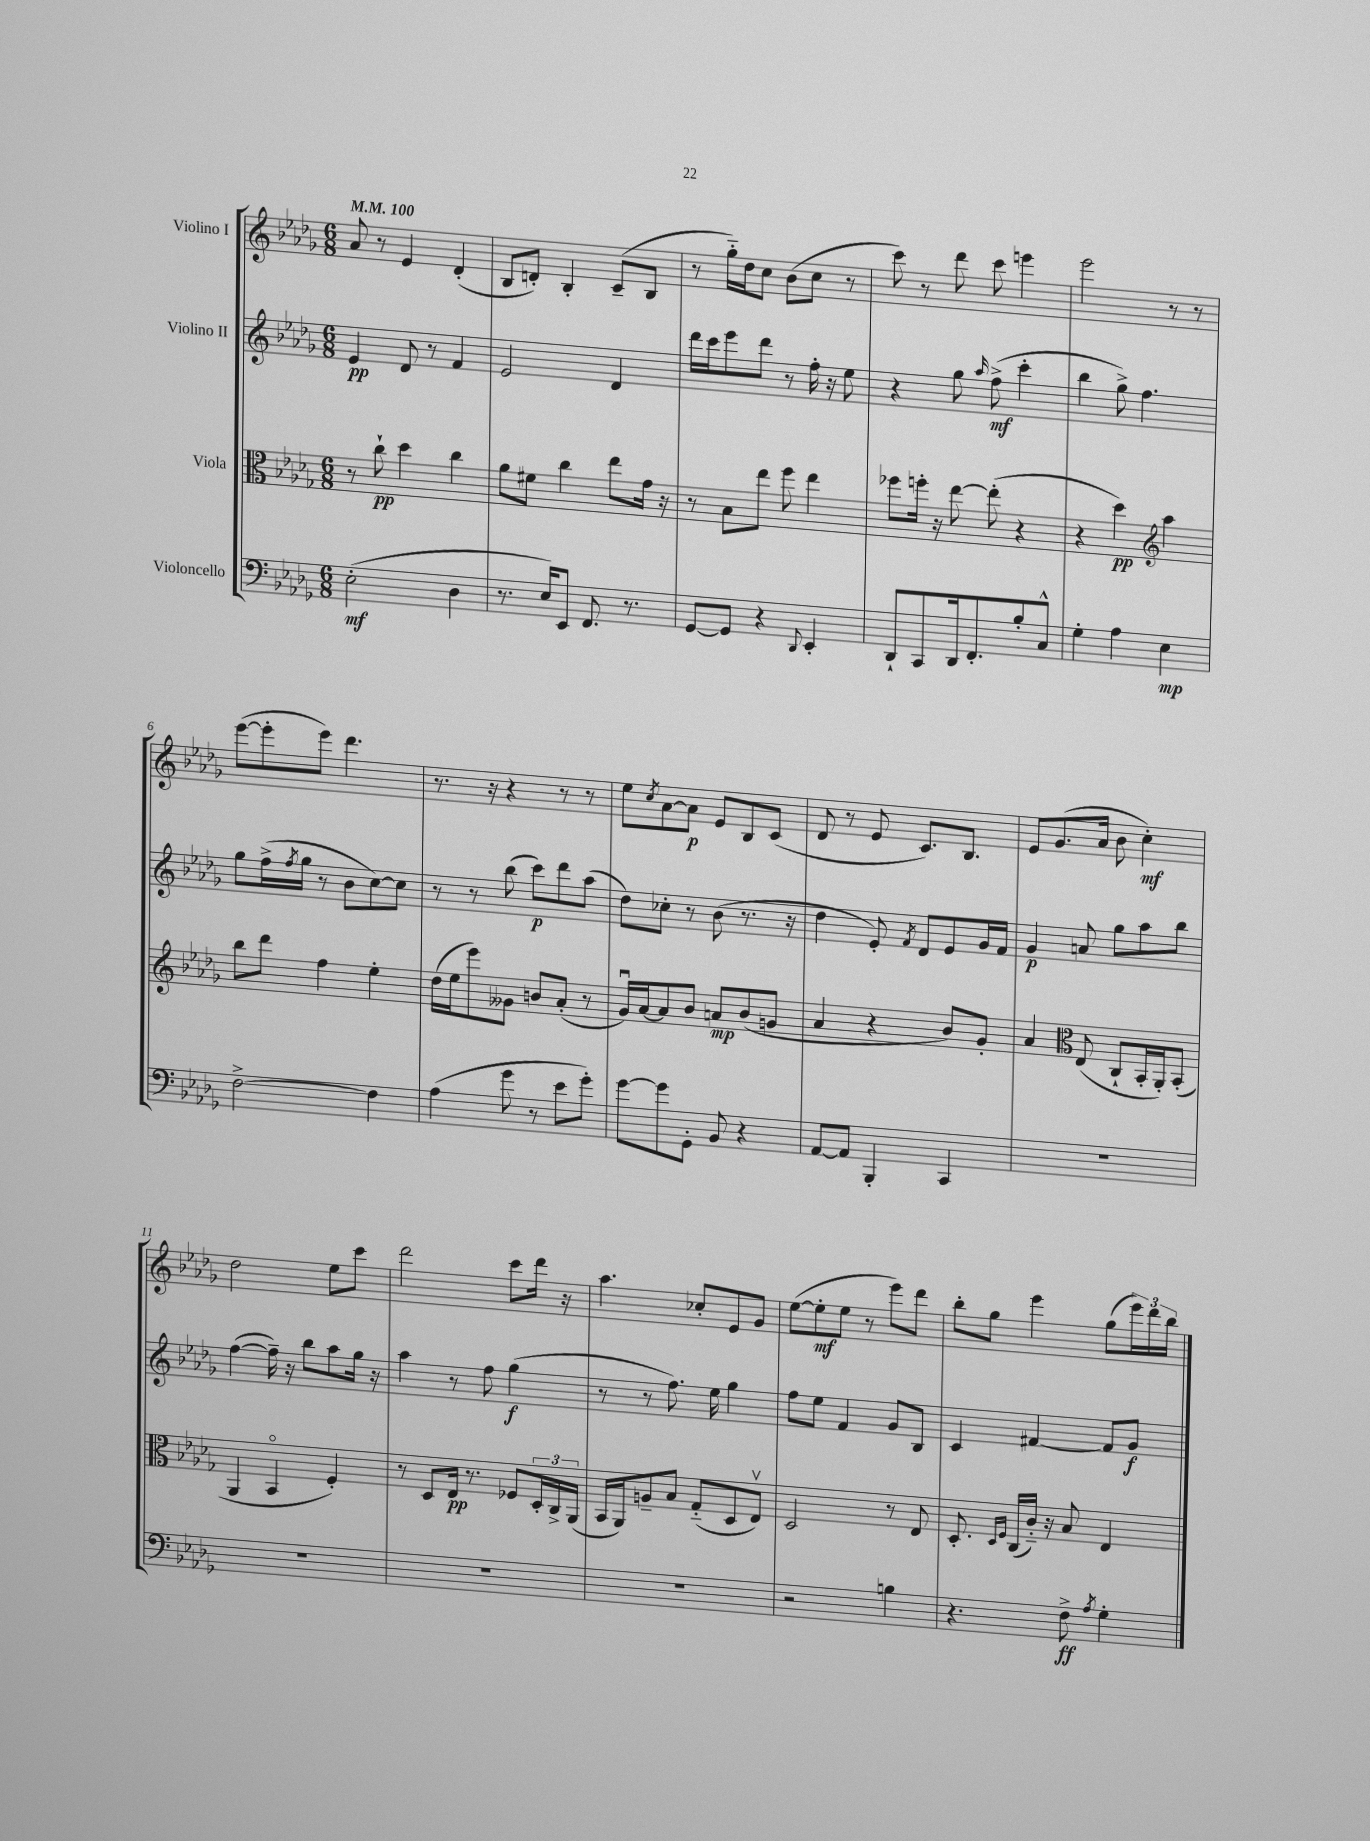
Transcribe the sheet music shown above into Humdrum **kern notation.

**kern	**kern	**kern	**kern
*staff4	*staff3	*staff2	*staff1
*clefF4	*clefC3	*clefG2	*clefG2
*k[b-e-a-d-g-]	*k[b-e-a-d-g-]	*k[b-e-a-d-g-]	*k[b-e-a-d-g-]
*M6/8	*M6/8	*M6/8	*M6/8
*MM100	*MM100	*MM100	*MM100
(2E-'	8r	4e-	8a-
.	8cc`	.	8r
.	4dd-	8d-	4e-
.	.	8r	.
4D-	4cc	4f	(4d-'
=	=	=	=
8.r	8a-	2e-	8B-
.	8f#	.	8d')
16E-)	.	.	.
8EE-	4cc	.	4B-'
8.FF	.	.	.
.	8ee-	4d-	(8c~
8.r	.	.	.
.	16g-	.	8B-
.	16r	.	.
=	=	=	=
[8GG-	8r	16ddd-	8r
.	.	16ccc	.
8GG-]	8B-	8eee-	16gg-'~)
.	.	.	16dd-
4r	8ee-	8ddd-	8cc
.	8ff	8r	(8b-
8qqDD-	.	.	.
4EE-'	4ee-	16ff'	8cc
.	.	16r	.
.	.	8ee-	8r
=	=	=	=
8DD-`	8ff-	4r	8ccc)
8CC	16ff'	.	8r
.	16r	.	.
16DD-	[8ee-	8gg-	8ddd-
8.FF'	.	.	.
.	.	16qqaa-	.
.	(8ee-']	(8ff^	8ccc
8B-'	4r	4ccc'	4eee
8C^^	.	.	.
=	=	=	=
4G-'	4r	4bb-	2eee-
4A-	4dd-)	8gg-^)	.
.	.	4.ff	.
*	*clefG2	*	*
4E-	4aa-	.	8r
.	.	.	8r
=	=	=	=
[2F^	8bb-	8gg-	([8eee-
.	8ddd-	(16ff^	8eee-']
.	.	8qff	.
.	.	16gg-	.
.	4ff	8r	8eee-)
.	.	8b-	4.ddd-
4F]	4ee-'	[8cc)	.
.	.	8cc]	.
=	=	=	=
(4A-	(16dd-	8r	8.r
.	16ee-	.	.
.	8eee-)	8r	.
.	.	.	16r
8g-	8g--	(8bb-	4r
8r	8b	8ccc)	.
8e-	(8a-'	8ddd-	8r
8g-')	8r	(8aa-	8r
=	=	=	=
[8g-	16g-u)	8dd-)	8ee-
.	[16a-	.	.
.	.	.	8qcc
8g-]	8a-]	8cc-'	[8a-
8GG-'	8b-	8r	8a-]
8BB-	8a	(8b-	8e-
4r	(8b-	8.r	8B-
.	8g	.	(8c
.	.	16r	.
=	=	=	=
[8AA-	4a-	4dd-	8d-
8AA-]	.	.	8r
4BBB-'	4r	8e-')	8e-
.	.	8qf	.
.	.	8d-	8.c)
4CC	8b-)	8e-	.
.	.	.	8.B-
.	8g-'	16g-	.
.	.	16f	.
=	=	=	=
2.r	4a-	4g-	8e-
.	.	.	(8.g-
*	*clefC3	*	*
.	(8E-	8a	.
.	.	.	16a-
.	8C`	8gg-	8b-
.	16BB-'	8aa-	4cc')
.	16AA-')	.	.
.	(8BB-'	8bb-	.
=	=	=	=
2.r	4AA-	([4ff	2dd-
.	4BB-o	16ff~])	.
.	.	16r	.
.	.	8bb-	.
.	4F')	8aa-	8ee-
.	.	16gg-	8ccc
.	.	16r	.
=	=	=	=
2.r	8r	4aa-	2ddd-
.	8D-	.	.
.	16E-	8r	.
.	8.r	.	.
.	.	8ff	.
.	8F-	(4gg-	8ccc
.	24D-'	.	16ddd-
.	24C^	.	.
.	.	.	16r
.	(24AA-	.	.
=	=	=	=
2.r	16BB-	8r	4.aa-
.	16AA-)	.	.
.	8A~	8r	.
.	8B-	8.ff)	.
.	(8G-'~	.	8cc-'
.	.	16ee-	.
.	8D-	4gg-	8e-
.	8E-v)	.	8g-
=	=	=	=
2r	2D-	8ff	([8ee-
.	.	8ee-	8ee-']
.	.	4f	8ee-
.	.	.	8r
4B	8r	8g-	8eee-)
.	8E-	8B-	8ddd-
=	=	=	=
4.r	8.D-'	4c	8bb-'
.	.	.	8gg-
.	16qqD-	.	.
.	16qqF	.	.
.	(16C	.	.
.	16c'~)	[4f#	4eee-
.	16r	.	.
8F^	8B-	.	.
8qA-	.	.	.
4G-'	4E-	8f#]	(8gg-
.	.	8g-	24eee-)
.	.	.	24ddd-
.	.	.	24bb-
==	==	==	==
*-	*-	*-	*-
